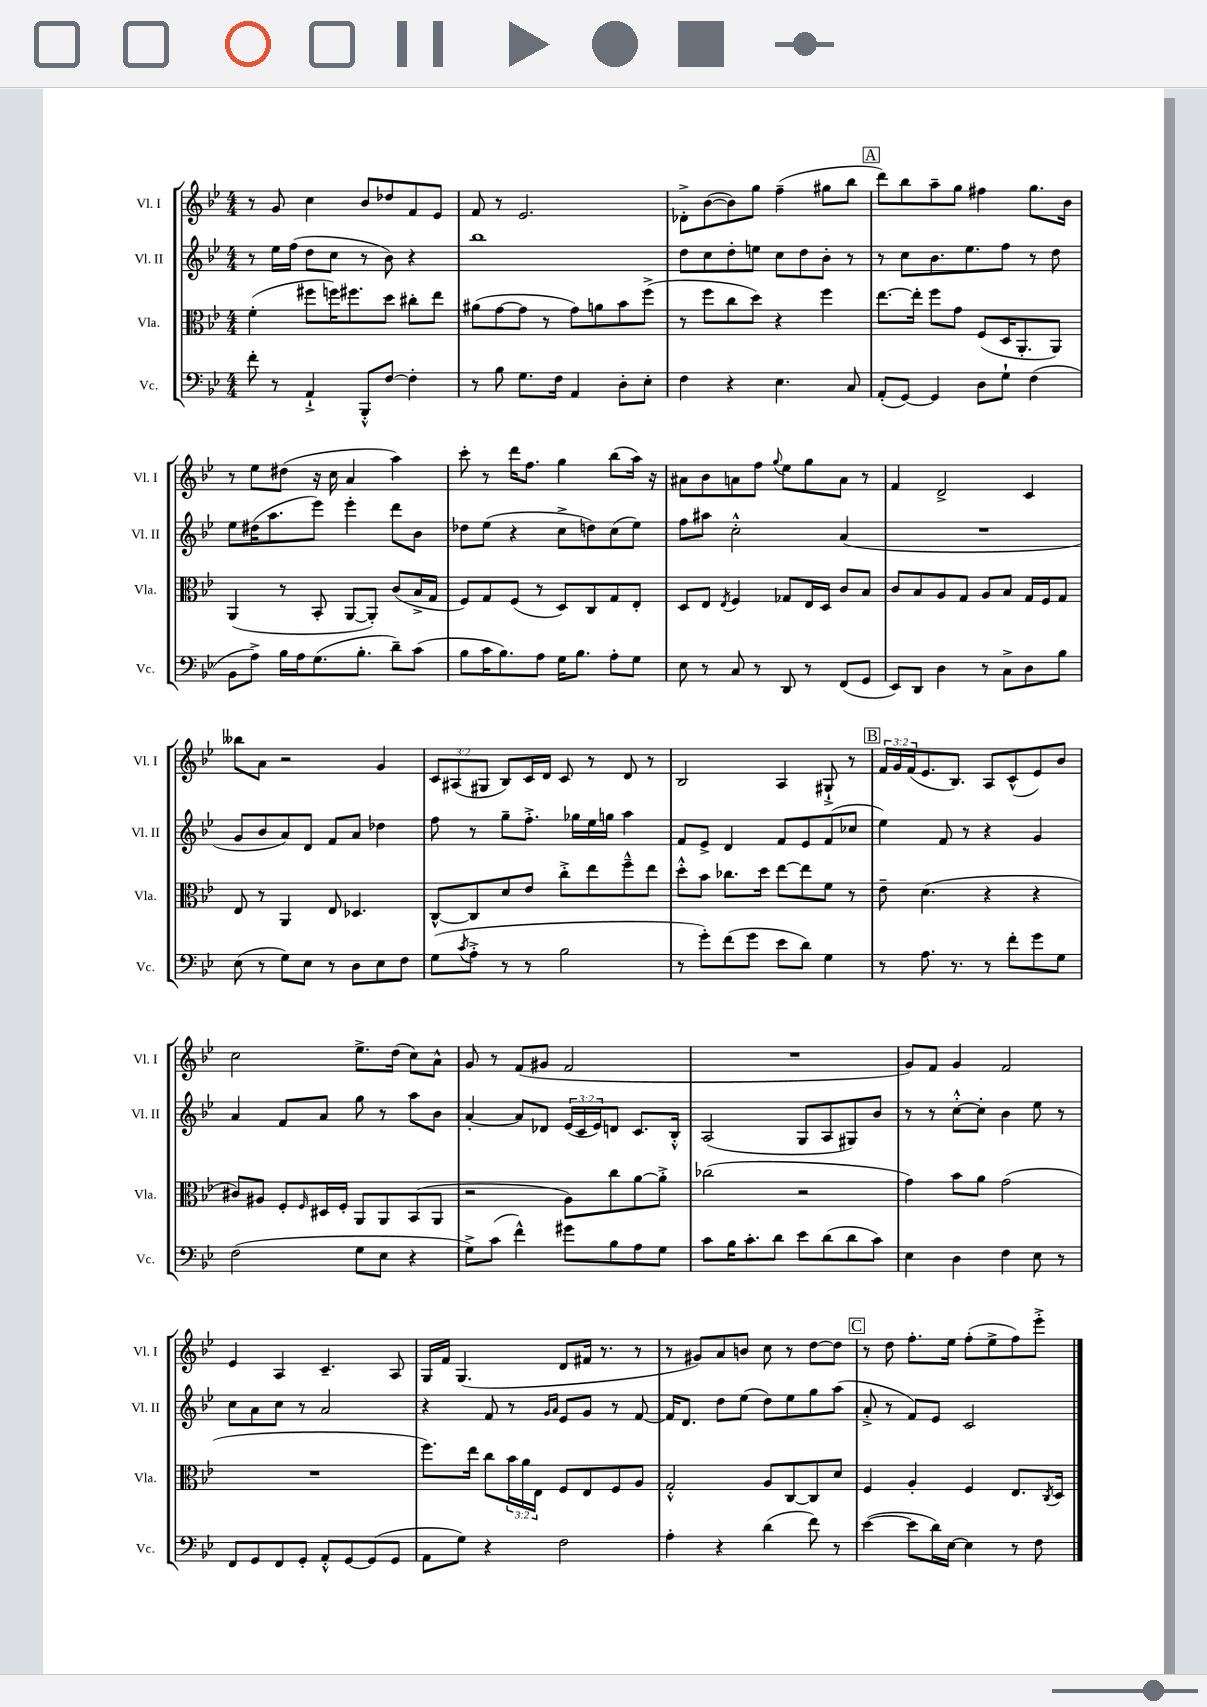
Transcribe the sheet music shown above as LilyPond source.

<<
\new StaffGroup <<
\new Staff = "s0" \with { instrumentName = "Vl. I" shortInstrumentName = "Vl. I" } {
    \clef treble \key bes \major \numericTimeSignature \time 4/4 \override Staff.TupletNumber.text = #tuplet-number::calc-fraction-text
    r8 g'8 c''4 bes'8 des''8 f'8 ees'8 |
    f'8 r8 ees'2. |
    des'8-.-> bes'8~( bes'8) g''8 f''4--( gis''8 bes''8 |
    \mark \markup { \box "A" } d'''8) bes''8 a''8-- g''8 fis''4 g''8. bes'16 |
    r8 ees''8 dis''8( r16 c''16 a'4 a''4) |
    c'''8-. r8 d'''16 f''8. g''4 bes''8( a''16) r16 |
    ais'8 bes'8 a'8 f''8 \appoggiatura { g''8 } ees''8 g''8 a'8 r8 |
    f'4 d'2-> c'4 |
    beses''8 a'8 r2 g'4 |
    \tuplet 3/2 { c'8 ais8( gis8 } bes8) c'16 d'16 c'8 r8 d'8 r8 |
    bes2 a4 gis8-!-> r8 |
    \mark \markup { \box "B" } \tuplet 3/2 { f'16 g'16 f'16( } ees'8. bes8.) a8 c'8-^( ees'8) bes'8 |
    c''2 ees''8.-> d''16( c''8) a'8-^ |
    g'8 r8 f'8( gis'8 f'2 |
    R1 |
    g'8) f'8 g'4 f'2 |
    ees'4 a4 c'4.-- a8 |
    g16 f'16 g4.( d'8 fis'16 r8. r8 |
    r8 gis'8) a'8 b'8 c''8 r8 d''8~ d''8 |
    \mark \markup { \box "C" } r8 d''8 f''8.-. ees''16 f''8-.( ees''8-> f''8) ees'''8-.-> \bar "|." |
}
\new Staff = "s1" \with { instrumentName = "Vl. II" shortInstrumentName = "Vl. II" } {
    \clef treble \key bes \major \numericTimeSignature \time 4/4 \override Staff.TupletNumber.text = #tuplet-number::calc-fraction-text
    r8 ees''16 f''16( d''8 c''8 r8 bes'8) r4 |
    bes''1 |
    d''8 c''8 d''8-. e''8 c''8 d''8 bes'8-. r8 |
    \mark \markup { \box "A" } r8 c''8 bes'8. ees''8. f''8 r8 d''8 |
    ees''8 dis''16( a''8. ees'''8) ees'''4-. d'''8 bes'8 |
    des''8 ees''8( r4 c''8-> d''8) c''8( ees''8) |
    f''8 ais''8 c''2-.-^ a'4( |
    R1 |
    g'8 bes'8 a'8) d'8 f'8 a'8 des''4 |
    f''8 r8 g''8-- f''8.-.-> ges''16 ees''16 g''16 a''4 |
    f'8 ees'8-> d'4 f'8 ees'8 f'8( ces''8 |
    \mark \markup { \box "B" } ees''4) f'8 r8 r4 g'4 |
    a'4 f'8 a'8 g''8 r8 a''8 bes'8 |
    a'4~-. a'8 des'8 \tuplet 3/2 { ees'16( c'16 ees'16) } d'8 c'8. bes16-.-^ |
    a2( g8 a8 gis8) bes'8 |
    r8 r8 c''8~-.-^ c''8-. bes'4 ees''8 r8 |
    c''8 a'8 c''8 r8 a'2 |
    r4 f'8 r8 \grace { g'16 a'16 } ees'8 g'8 r8 f'8~ |
    f'16 d'8. d''8 ees''8( d''8) ees''8 g''8 a''8( |
    \mark \markup { \box "C" } a'8-.-> r8 f'8) ees'8 c'2 \bar "|." |
}
\new Staff = "s2" \with { instrumentName = "Vla." shortInstrumentName = "Vla." } {
    \clef alto \key bes \major \numericTimeSignature \time 4/4 \override Staff.TupletNumber.text = #tuplet-number::calc-fraction-text
    f'4-.( fis''8 f''16) fis''8. d''8 cis''8-. ees''8 |
    ais'8( g'8~ g'8 r8 g'8) a'8 bes'8 f''8->( |
    r8 f''8 c''8 d''8) r4 f''4 |
    \mark \markup { \box "A" } ees''8.~ ees''16-. f''8 g'8 f8( d16 a,8.-. a,8) |
    a,4( r8 bes,8-. a,8~ a,8-.) c'8( bes16-> g16 |
    f8) g8 f8( r8 d8) c8 g8 ees8-. |
    d8 ees8 \acciaccatura { ees8 } f4 ges8 ees16 d16 c'8 bes8 |
    c'8 bes8 a8 g8 a8 bes8 g16 f16 g8 |
    ees8 r8 a,4 ees8 des4. |
    c8~-^ c8 d'8 ees'8 c''8-.-> ees''8 f''8---^ ees''8 |
    d''8-.-^ bes'8 ces''8. d''16 ees''8~ ees''8 f'8 r8 |
    \mark \markup { \box "B" } ees'8-- d'4.( r4 r4 |
    cis'8) ais8 f8-. \grace { f16 } dis16 f16-. a,8 a,8 bes,8( a,8 |
    r2 a8) c''8 a'8~ a'8-.-> |
    ces''2( r2 |
    g'4) bes'8 a'8 g'2( |
    R1 |
    f''8.) ees''16 c''8 \tuplet 3/2 { bes'16 a'16 ees16 } f8 ees8 f8 a8 |
    g2-.-^ a8 c8~ c8 d'8 |
    \mark \markup { \box "C" } f4 a4-. f4 ees8. \acciaccatura { c8 } d16 \bar "|." |
}
\new Staff = "s3" \with { instrumentName = "Vc." shortInstrumentName = "Vc." } {
    \clef bass \key bes \major \numericTimeSignature \time 4/4
    f'8-. r8 a,4-!-> bes,,8-.-^ f8~ f4-. |
    r8 bes8 g8. f16 a,4 d8-. ees8-. |
    f4 r4 ees4. c8 |
    \mark \markup { \box "A" } a,8-.( g,8~) g,4 d8 g8-! f4( |
    bes,8 a8->) bes16 a16 g8.( bes8.-. d'8--) c'8( |
    bes8 c'16 bes8.) a8 g16 bes8. a8-. g8 |
    ees8 r8 c8 r8 d,8 r8 f,8( g,8 |
    ees,8) d,8 d4 r8 c8-> d8 bes8 |
    ees8( r8 g8) ees8 r8 d8 ees8 f8 |
    g8( \acciaccatura { c'8 } a8-.-> r8 r8 bes2 |
    r8 g'8-.) f'8( g'8 ees'8 d'8) g4 |
    \mark \markup { \box "B" } r8 a8. r8. r8 f'8-. g'8 g8 |
    f2( g8 ees8 r4 |
    g8->) c'8( f'4-^) gis'8 bes8 a8 g8 |
    c'8 bes16 c'8.-. d'8 ees'8 d'8( d'8 c'8) |
    ees4 d4 f4 ees8 r8 |
    f,8 g,8 f,8 g,8-. a,8-.-^ g,8~ g,8( g,8 |
    a,8 g8) r4 f2 |
    a4-. r4 d'4( f'8) r8 |
    \mark \markup { \box "C" } ees'4~( ees'8 d'16) ees16~ ees4 r8 f8 \bar "|." |
}
>>
>>
\layout { \context { \Score \remove "Bar_number_engraver" } }
